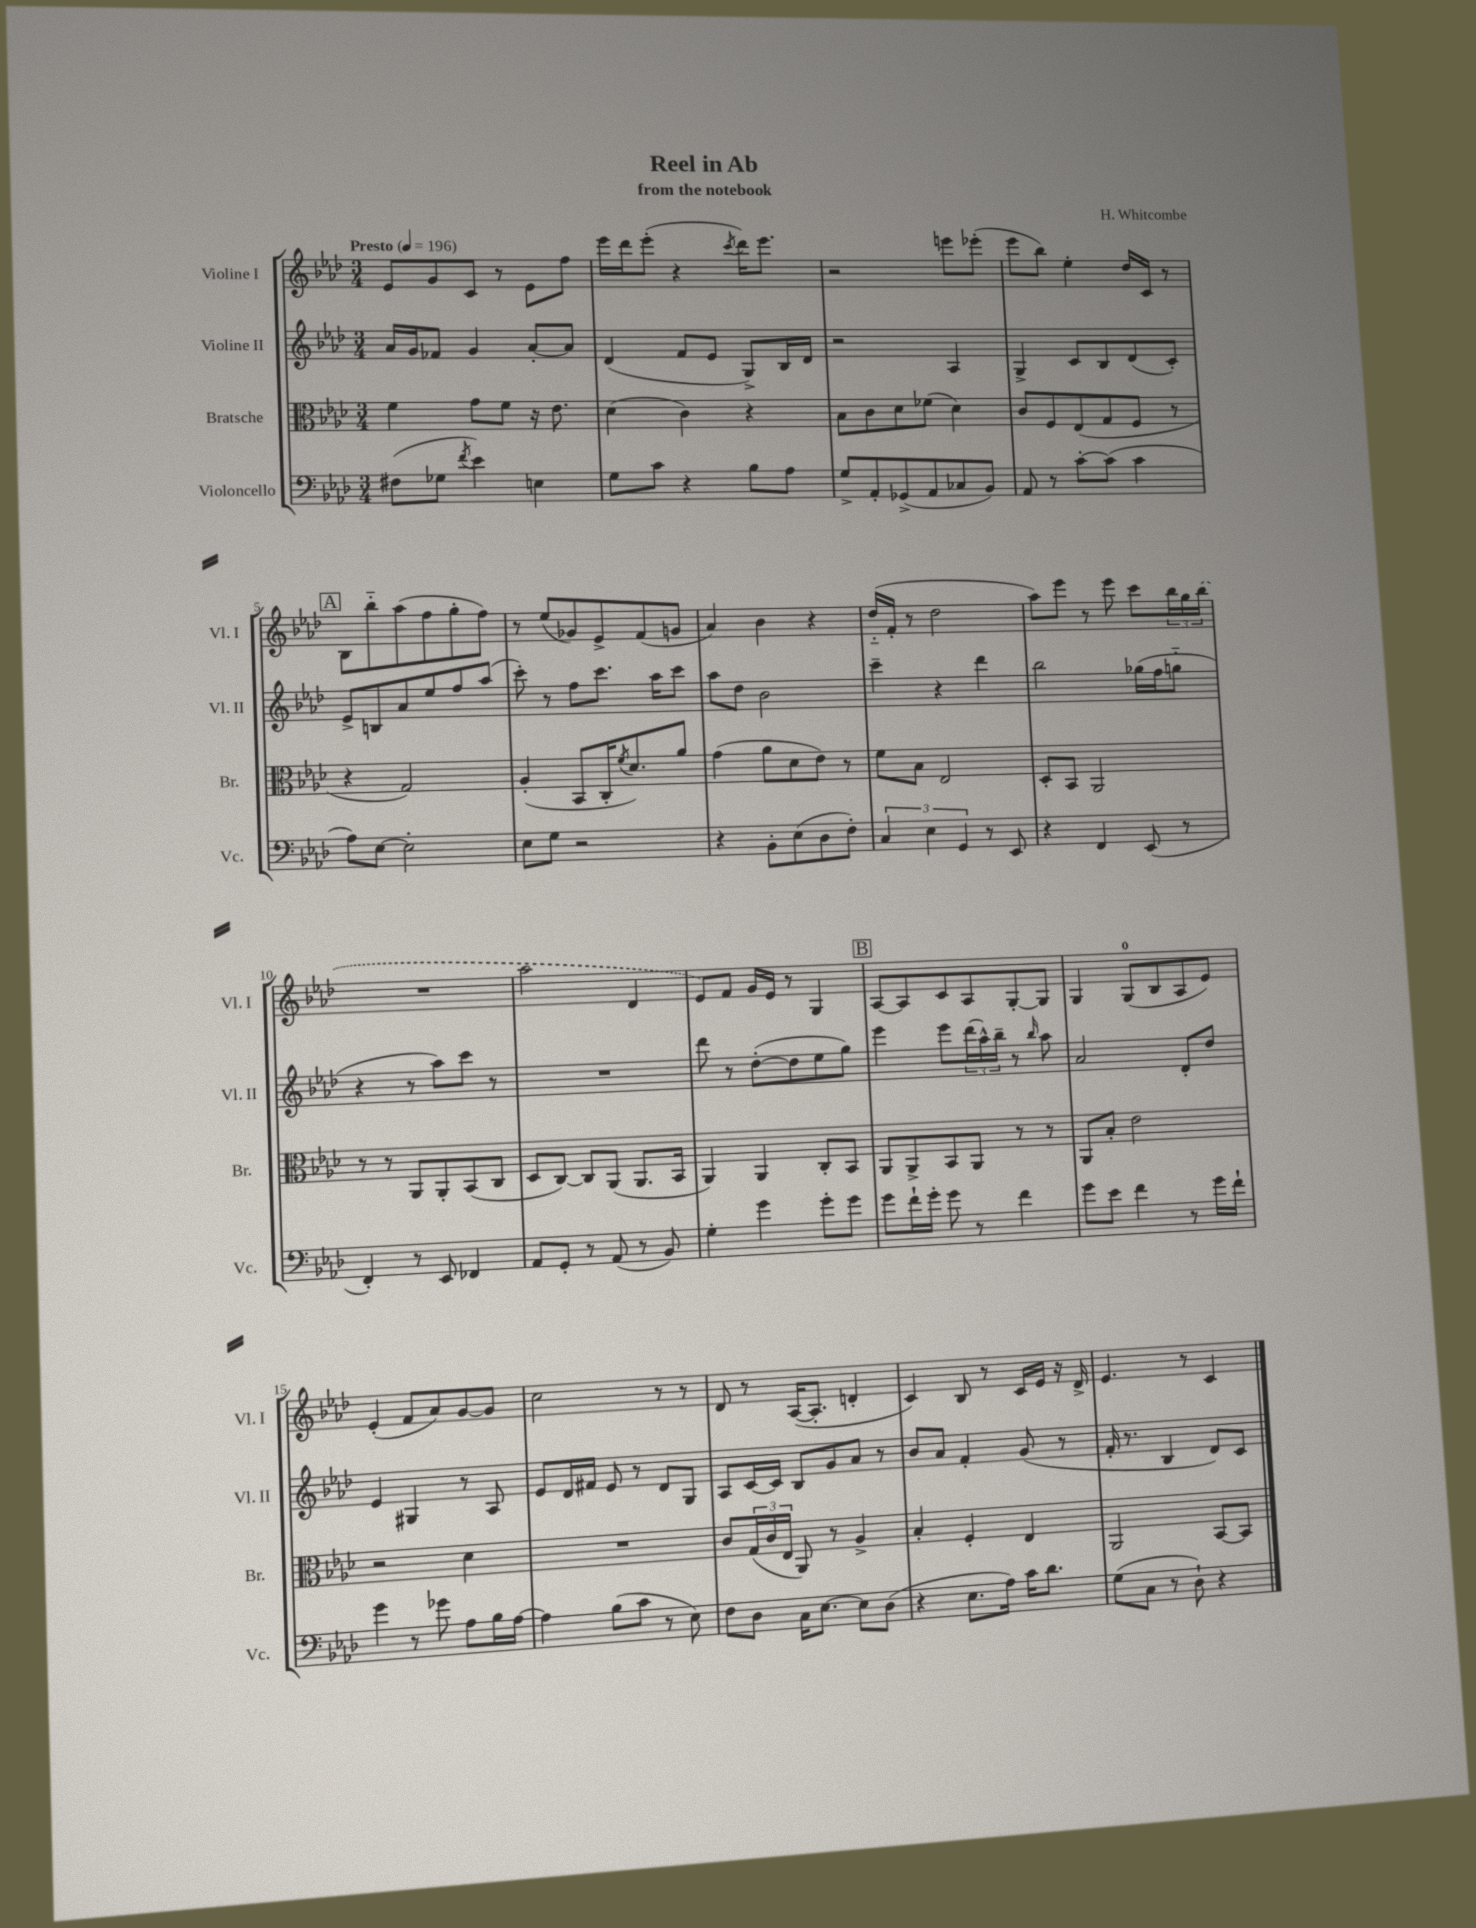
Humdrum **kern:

**kern	**kern	**kern	**kern
*staff4	*staff3	*staff2	*staff1
*clefF4	*clefC3	*clefG2	*clefG2
*k[b-e-a-d-]	*k[b-e-a-d-]	*k[b-e-a-d-]	*k[b-e-a-d-]
*M3/4	*M3/4	*M3/4	*M3/4
*MM196	*MM196	*MM196	*MM196
(8F#\L	4f\	16a-/LL	8e-/L
.	.	16g/J	.
8G-\J	.	8f-/J	8g/
8qf/	.	.	.
4e-\)	8g\L	4g/	8c/J
.	8f\J	.	8r
4E\	16r	[8a-'/L	8e-\L
.	8.e-\	.	.
.	.	8a-/]J	8ff\J
=	=	=	=
8G\L	(4d-\	(4d-/	16eee-\LL
.	.	.	16ddd-\J
8c\J	.	.	(8eee-'\J
4r	4c\)	8f/L	4r
.	.	8e-/J	.
.	.	.	8qccc/
8B-\L	4r	8G^/L)	16ddd-\LK)
.	.	.	8.eee-\J
8A-\J	.	16B-/L	.
.	.	16d-/JJ	.
=	=	=	=
8G^/L	8B-\L	2r	2r
8AA-'/	8c\	.	.
(8GG-^/	8d-\	.	.
8AA-/	(8f-\J	.	.
8C-/	4d-\)	4A-/	8eee\L
8BB-/J)	.	.	(8eee-'\J
=	=	=	=
8AA-/	8c/L	4G^/	8eee-\L
8r	8F/	.	8bb-\J)
[8c'\L	(8E-/	8c/L	4ee-'\
(8c\]J	8G/	8B-/	.
4c\	8F/J	(8d-/	16dd-/LL
.	.	.	16c/JJ
.	8r	8c'/J)	8r
=	=	=	=
8A-\L)	4r	8e-^/L	8B-\L
[8E-\J	.	8B/	8bb-'~\
2E-'\]	2G/)	8a-/	(8aa-\
.	.	8ee-/	8ff\
.	.	8ff/	8gg'\
.	.	(8aa-/J	8ff\J)
=	=	=	=
8E-\L	(4A-'/	8ccc'\)	8r
8G\J	.	8r	(8ee-/L
2r	8BB-/L	8ff\L	8g-/)
.	16C'/K	8.ccc\J	8e-^/
.	8qf/	.	.
.	8.d-/)	.	.
.	.	.	(8f/
.	.	16aa-\LK	.
.	8a-/J	8ccc\J	8g/J
=	=	=	=
4r	(4g\	8aa-\L	4a-/)
.	.	8dd-\J	.
8BB-'\L	8a-\L	2b-\	4b-\
(8E-\	8d-\	.	.
8D-\	8e-\J)	.	4r
8F'\J)	8r	.	.
=	=	=	=
6C/	8f\L	4ccc~\	(16dd-'~/LL
.	.	.	16f'/JJ
.	8B-\J	.	8r
6E-\	.	.	.
.	2E-/	4r	2dd-\
6GG/	.	.	.
8r	.	4ddd-\	.
8EE-/	.	.	.
=	=	=	=
4r	8D-'/L	2bb-\	8aa-\L)
.	8BB-/J	.	8eee-\J
4FF/	2AA-/	.	8r
.	.	.	8eee-\
(8EE-/	.	(16gg-\LL	8ccc\L
.	.	16ff\J	.
8r	.	8gg'~\J	24bb-\L
.	.	.	24gg\
.	.	.	(24bb-\JJ
=	=	=	=
4FF'/)	8r	4r	2.r
.	8r	.	.
8r	8AA-/L	8r	.
8EE-/	8AA-'/	8aa-\L)	.
4FF-/	(8BB-/	8ccc\J	.
.	8C/J	8r	.
=	=	=	=
8AA-/L	8D-/L	2.r	2aa-\
8GG'/J	[8C/J)	.	.
8r	8C/]L	.	.
(8AA-/	(8AA-/J	.	.
8r	8.AA-/L	.	4d-/
8BB-/)	.	.	.
.	16BB-/Jk	.	.
=	=	=	=
4G'\	4AA-/)	8ddd-\	8e-/L)
.	.	8r	8f/J
4g\	4AA-/	([8dd-'\L	16g/LL
.	.	.	16e-/JJ
.	.	8dd-\]	8r
8g'\L	8C'/L	8ee-\	4G/
8g\J	8BB-/J	8gg\J)	.
=	=	=	=
8g\L	8AA-/L	4eee-\	[8A-/L
16f`\L	8AA-^/	.	8A-/]
16g'\JJ	.	.	.
8g\	8BB-/	8eee-\L	8c/
8r	8AA-/J	(24ddd-\L	8A-/
.	.	24aa-^^\)	.
.	.	24bb-~\JJ	.
4f\	8r	8r	[8G'/
.	.	16qqbb-/	.
.	8r	8aa-\	8G/]J
=	=	=	=
8g\L	8AA-/L	2a-/	4G/
8e-\J	8B-'/J	.	.
4f\	2e-\	.	(8G/L
.	.	.	8B-/
8r	.	8d-'/L	8A-/
16g\LL	.	8dd-/J	8e-/J)
16f`\JJ	.	.	.
=	=	=	=
4g\	2r	4e-/	(4e-'/
8r	.	4G#/	8f/L
8g-\	.	.	8a-/)
8A-\L	4d-\	8r	[8g/
16B-\L	.	8A-/	8g/]J
[16A-\JJ	.	.	.
=	=	=	=
4A-\]	2.r	8e-/L	2cc\
.	.	16d-/L	.
.	.	16f#/JJ	.
(8B-\L	.	8e-/	.
8c\J	.	8r	.
8r	.	8d-/L	8r
8E-\)	.	8G/J	8r
=	=	=	=
8F\L	8c/L	8A-/L	8d-/
8D-\J	(24G/L	[16c/L	8r
.	24c/	.	.
.	.	16c/]JJ	.
.	24E-/JJ	.	.
16C\LK	8AA-/)	8B-/L	([16A-/LK
[8.E-\J	.	.	8.A-'/]J
.	8r	8g/	.
8E-\]L	4A-^/	8a-/J	4d'/
(8D-\J	.	8r	.
=	=	=	=
4r	4B-'/	8b-/L	4c/)
.	.	8a-/J	.
8.E-\L	4F'/	4f'/	8B-/
.	.	.	8r
16A-\Jk)	.	.	.
16c\LK	4E-/	(8g/	16c/LL
8.d-\J	.	.	16e-/JJ
.	.	8r	16r
.	.	.	16d-^/
=	=	=	=
(8G\L	2AA-/	16f'/	4.e-/
.	.	8.r	.
8C\J	.	.	.
8r	.	4B-/	.
8D-`\)	.	.	8r
4r	[8BB-/L	8d-/L)	4c/
.	8BB-/]J	8c/J	.
==	==	==	==
*-	*-	*-	*-
